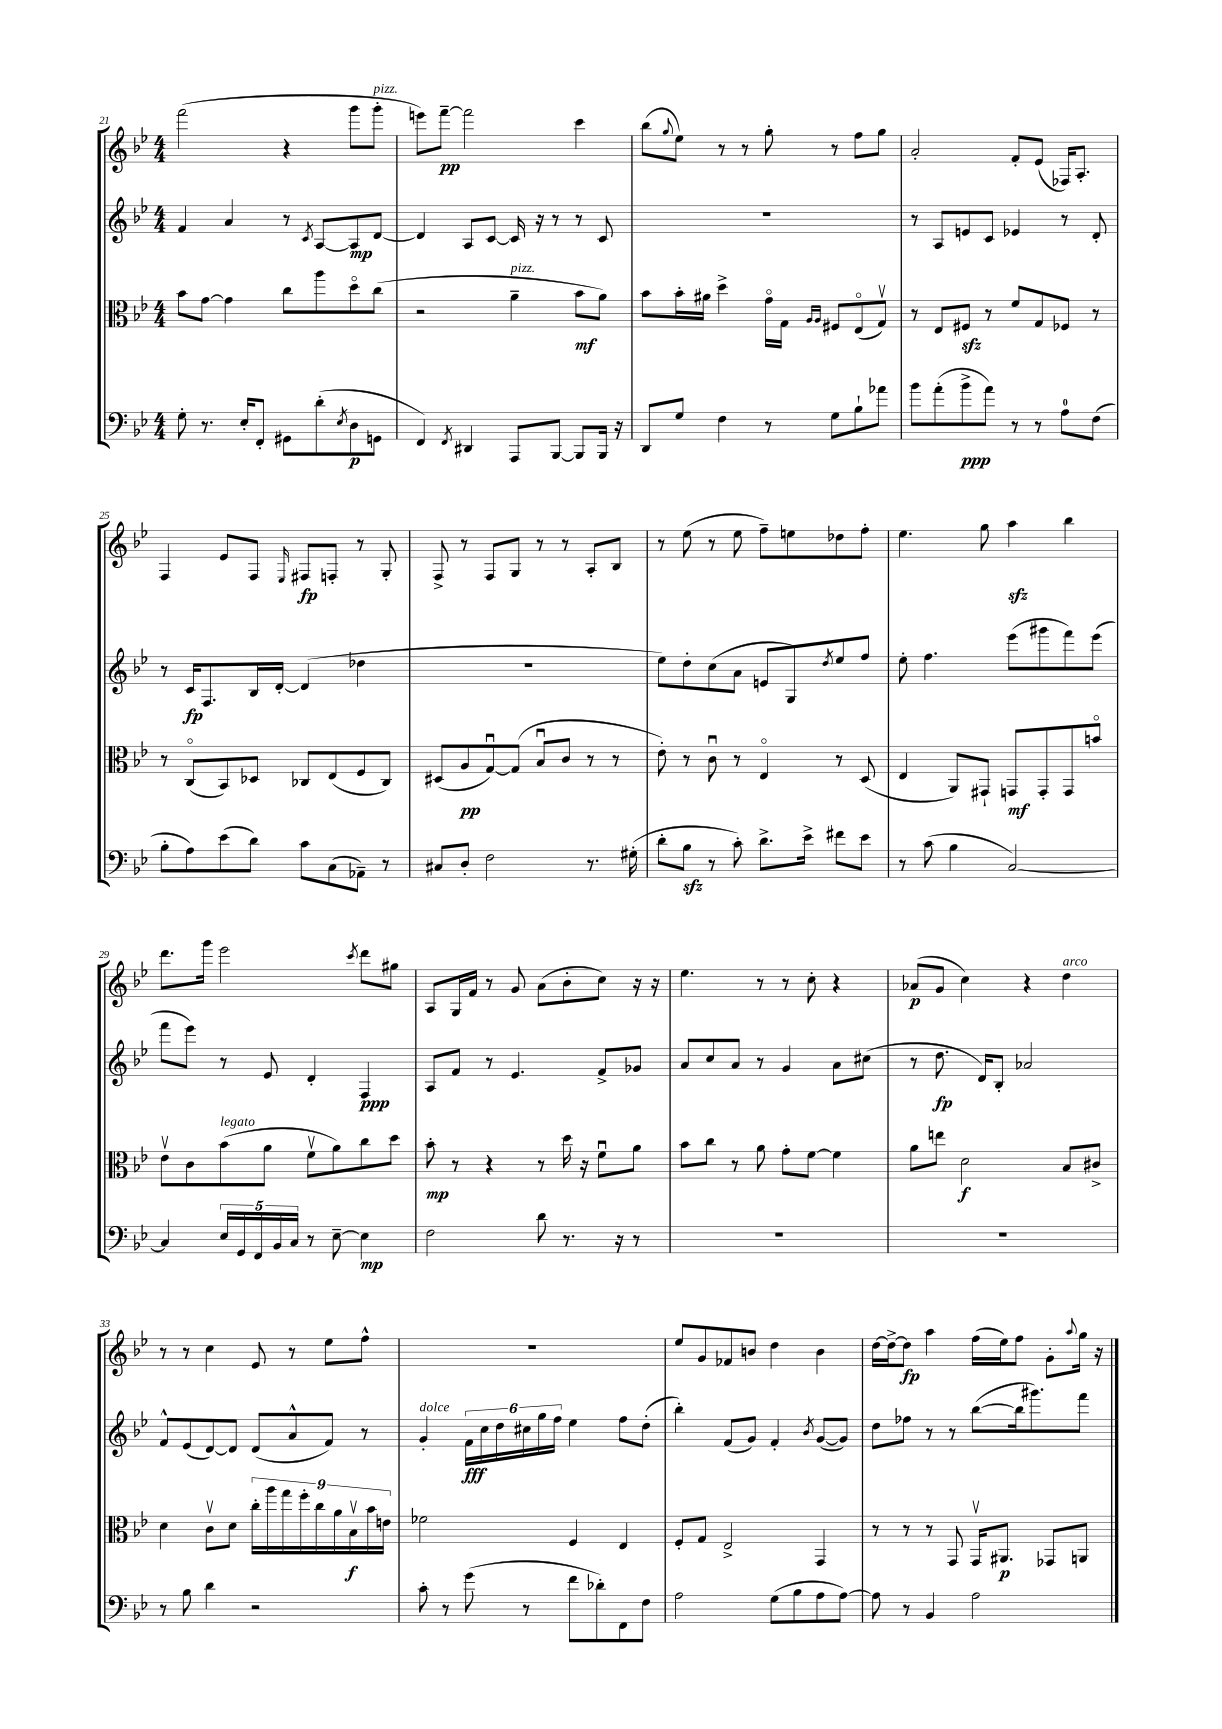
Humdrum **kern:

**kern	**dynam	**kern	**dynam	**kern	**dynam	**kern	**dynam
*part4	*part4	*part3	*part3	*part2	*part2	*part1	*part1
*staff4	*staff4	*staff3	*staff3	*staff2	*staff2	*staff1	*staff1
*clefF4	*	*clefC3	*	*clefG2	*	*clefG2	*
*k[b-e-]	*	*k[b-e-]	*	*k[b-e-]	*	*k[b-e-]	*
*M4/4	*	*M4/4	*	*M4/4	*	*M4/4	*
=21	=21	=21	=21	=21	=21	=21	=21
8G'\	.	8b-\L	.	4f/	.	(2fff\	.
8.r	.	[8g\J	.	.	.	.	.
.	.	4g\]	.	4a/	.	.	.
16E-'/KL	.	.	.	.	.	.	.
8FF'/J	.	.	.	.	.	.	.
8GG#X\L	.	8cc\L	.	8r	.	4r	.
.	.	.	.	8qc/	.	.	.
(8d'\	.	8aa\	.	[8A/L	.	.	.
8qE-/	.	.	.	.	.	.	.
8D\	p	8dd\	.	8A/]	mp	8ggg\L	.
!	!	!	!	!	!	!LO:TX:a:i:t=pizz.	!
8GGn\J	.	(8cc\J	.	[8d/J	.	8ggg'\J	.
=22	=22	=22	=22	=22	=22	=22	=22
4FF/)	.	2r	.	4d/]	.	8eeen\L)	.
.	.	.	.	.	.	[8fff~\J	pp
8qFF/	.	.	.	.	.	.	.
4DD#X/	.	.	.	8A/L	.	2fff\]	.
.	.	.	.	[8c/J	.	.	.
!	!	!LO:TX:a:i:t=pizz.	!	!	!	!	!
8AAA/L	.	4a~\	.	16c/]	.	.	.
.	.	.	.	16r	.	.	.
[8BBB-/J	.	.	.	8r	.	.	.
8BBB-/L]	.	8b-\L	mf	8r	.	4ccc\	.
16BBB-/Jk	.	8a\J)	.	8c/	.	.	.
16r	.	.	.	.	.	.	.
=23	=23	=23	=23	=23	=23	=23	=23
8DD/L	.	8b-\L	.	1r	.	(8bb-\L	.
.	.	.	.	.	.	8qqgg/	.
8G/J	.	16b-'\L	.	.	.	8ee-\J)	.
.	.	16a#X\JJ	.	.	.	.	.
4F\	.	4dd^\	.	.	.	8r	.
.	.	.	.	.	.	8r	.
8r	.	16g\LL	.	.	.	8gg'\	.
.	.	16G\JJ	.	.	.	.	.
.	.	16qqA/LL	.	.	.	.	.
.	.	16qqA/JJ	.	.	.	.	.
8G\L	.	8F#X/L	.	.	.	8r	.
8B-`\	.	(8E-/	.	.	.	8ff\L	.
8a-X\J	.	8Gv/J)	.	.	.	8gg\J	.
=24	=24	=24	=24	=24	=24	=24	=24
8b-\L	.	8r	.	8r	.	2a'/	.
(8a'\	.	8E-/L	.	8A/L	.	.	.
8b-^\	ppp	8F#Xzz/J	.	8en/	.	.	.
8a\J)	.	8r	.	8c/J	.	.	.
8r	.	8f/L	.	4e-X/	.	8f'/L	.
8r	.	8G/	.	.	.	(8e-/J	.
8A\L	.	8F-X/J	.	8r	.	16F-X/KL)	.
.	.	.	.	.	.	8.A'/J	.
(8F\J	.	8r	.	8d'/	.	.	.
!!LO:LB:g=z
=25	=25	=25	=25	=25	=25	=25	=25
8B-'\L	.	8r	.	8r	.	4F/	.
8A\)	.	(8C/L	.	16c/KL	fp	.	.
.	.	.	.	8.F/	.	.	.
(8e-\	.	8BB-/)	.	.	.	8e-/L	.
8d\J)	.	8D-X/J	.	16B-/L	.	8F/J	.
.	.	.	.	[16d'/JJ	.	.	.
.	.	.	.	.	.	16qqE-/	.
8c\L	.	8C-X/L	.	(4d/]	.	8F#X/L	fp
(8C\	.	(8E-/	.	.	.	8Fn'/J	.
8AA-X~\J)	.	8F/	.	4dd-X\	.	8r	.
8r	.	8C-/J)	.	.	.	8G'/	.
=26	=26	=26	=26	=26	=26	=26	=26
8C#X/L	.	(8D#X/L	.	1r	.	8F^/	.
8D'/J	.	8A/	pp	.	.	8r	.
2F\	.	[8Gu/)	.	.	.	8F/L	.
.	.	(8G/J]	.	.	.	8G/J	.
.	.	8B-u/L	.	.	.	8r	.
.	.	8c/J	.	.	.	8r	.
8.r	.	8r	.	.	.	8A'/L	.
.	.	8r	.	.	.	8B-/J	.
(16G#X'\	.	.	.	.	.	.	.
=27	=27	=27	=27	=27	=27	=27	=27
8d'\L	.	8e-'\)	.	8ee-\L)	.	8r	.
8B-zz\J	.	8r	.	8dd'\	.	(8ee-\	.
8r	.	8cu\	.	(8cc\	.	8r	.
8c'\)	.	8r	.	8a\J	.	8ee-\	.
8.d^\L	.	4E-/	.	8en/L	.	8ff~\L)	.
.	.	.	.	8G/)	.	8een\	.
16e-^\Jk	.	.	.	.	.	.	.
.	.	.	.	8qdd/	.	.	.
8f#X\L	.	8r	.	8ee-/	.	8dd-X\	.
8e-\J	.	(8D/	.	8ff/J	.	8ff'\J	.
=28	=28	=28	=28	=28	=28	=28	=28
8r	.	4E-/	.	8ee-'\	.	4.ee-\	.
(8c\	.	.	.	4.ff\	.	.	.
4B-\	.	8AA/L)	.	.	.	.	.
.	.	8GG#X`/J	.	.	.	8gg\	.
[2C/)	.	8GGn/L	mf	(8eee-\L	.	4aazz\	.
.	.	8GG'/	.	8ggg#X\	.	.	.
.	.	8GG/	.	8fff\)	.	4bb-\	.
.	.	8bn/J	.	(8eee-\J	.	.	.
!!LO:LB:g=z
=29	=29	=29	=29	=29	=29	=29	=29
4C/]	.	8e-v\L	.	8fff\L	.	8.ddd\L	.
.	.	8c\	.	8eee-\J)	.	.	.
.	.	.	.	.	.	16ggg\Jk	.
!	!	!LO:TX:a:i:t=legato	!	!	!	!	!
20E-/LL	.	(8b-\	.	8r	.	2eee-\	.
20GG/	.	.	.	.	.	.	.
20FF/	.	.	.	.	.	.	.
.	.	8a\J	.	8e-/	.	.	.
20BB-/	.	.	.	.	.	.	.
20C/JJ	.	.	.	.	.	.	.
8r	.	8fv\L	.	4d'/	.	.	.
[8E-~\	.	8a\)	.	.	.	.	.
.	.	.	.	.	.	8qccc/	.
4E-\]	mp	8cc\	.	4F/	ppp	8ddd\L	.
.	.	8dd\J	.	.	.	8gg#X\J	.
=30	=30	=30	=30	=30	=30	=30	=30
2F\	.	8b-'\	mp	8A/L	.	8A/L	.
.	.	8r	.	8f/J	.	16G/L	.
.	.	.	.	.	.	16f/JJ	.
.	.	4r	.	8r	.	8r	.
.	.	.	.	4.e-/	.	8g/	.
8d\	.	8r	.	.	.	(8a\L	.
8.r	.	16dd\	.	.	.	8b-'\	.
.	.	16r	.	.	.	.	.
.	.	8fu\L	.	8f^/L	.	8cc\J)	.
16r	.	.	.	.	.	.	.
8r	.	8a\J	.	8g-X/J	.	16r	.
.	.	.	.	.	.	16r	.
=31	=31	=31	=31	=31	=31	=31	=31
1r	.	8b-\L	.	8a/L	.	4.ee-\	.
.	.	8cc\J	.	8cc/	.	.	.
.	.	8r	.	8a/J	.	.	.
.	.	8a\	.	8r	.	8r	.
.	.	8g'\L	.	4g/	.	8r	.
.	.	[8f\J	.	.	.	8cc'\	.
.	.	4f\]	.	8a\L	.	4r	.
.	.	.	.	(8cc#X\J	.	.	.
=32	=32	=32	=32	=32	=32	=32	=32
1r	.	8a\L	.	8r	.	(8a-X/L	p
.	.	8een\J	.	8.dd\	fp	8g/J	.
.	.	2d\	f	.	.	4cc\)	.
.	.	.	.	16d/KL)	.	.	.
.	.	.	.	8B-'/J	.	.	.
.	.	.	.	2a-X/	.	4r	.
!	!	!	!	!	!	!LO:TX:a:i:t=arco	!
.	.	8B-/L	.	.	.	4dd\	.
.	.	8c#X^/J	.	.	.	.	.
!!LO:LB:g=z
=33	=33	=33	=33	=33	=33	=33	=33
8r	.	4d\	.	8f^^/L	.	8r	.
8B-\	.	.	.	(8e-/	.	8r	.
4d\	.	8cv\L	.	[8d/)	.	4cc\	.
.	.	8d\J	.	8d/J]	.	.	.
2r	.	18cc'\LL	.	(8d/L	.	8e-/	.
.	.	18aa\	.	.	.	.	.
.	.	18gg\	.	.	.	.	.
.	.	.	.	8a^^/	.	8r	.
.	.	18ff'\	.	.	.	.	.
.	.	18cc\	.	.	.	.	.
.	.	.	.	8f/J)	.	8ee-\L	.
.	.	18a\	.	.	.	.	.
.	.	18B-v\	f	.	.	.	.
.	.	.	.	8r	.	8ff^^\J	.
.	.	18b-\	.	.	.	.	.
.	.	18en\JJ	.	.	.	.	.
=34	=34	=34	=34	=34	=34	=34	=34
!	!	!	!	!LO:TX:a:i:t=dolce	!	!	!
8c'\	.	2f-X\	.	4g'/	.	1r	.
8r	.	.	.	.	.	.	.
(8g\	.	.	.	24f\LL	fff	.	.
.	.	.	.	24cc\	.	.	.
.	.	.	.	24dd\	.	.	.
8r	.	.	.	24cc#X\	.	.	.
.	.	.	.	24gg\	.	.	.
.	.	.	.	24ff\JJ	.	.	.
8f\L	.	4F/	.	4ee-\	.	.	.
8d-X'\)	.	.	.	.	.	.	.
8FF\	.	4E-/	.	8ff\L	.	.	.
8F\J	.	.	.	(8dd'\J	.	.	.
=35	=35	=35	=35	=35	=35	=35	=35
2A\	.	8F'/L	.	4bb-'\)	.	8ee-/L	.
.	.	8G/J	.	.	.	8g/	.
.	.	2E-^/	.	(8f/L	.	8f-X/	.
.	.	.	.	8g/J)	.	8bn/J	.
(8G\L	.	.	.	4f'/	.	4dd\	.
8B-\	.	.	.	.	.	.	.
.	.	.	.	8qb-/	.	.	.
8A\	.	4GG/	.	([8g/L	.	4b\	.
[8A\J)	.	.	.	8g/J])	.	.	.
=36	=36	=36	=36	=36	=36	=36	=36
8A\]	.	8r	.	8dd\L	.	[16dd\LL	.
.	.	.	.	.	.	16dd^\J_	.
8r	.	8r	.	8ff-X\J	.	8dd\J]	fp
4BB-/	.	8r	.	8r	.	4aa\	.
.	.	8GG/	.	8r	.	.	.
2A\	.	16GGv/KL	.	([8bb-\L	.	(16ff\LL	.
.	.	8.AA#X/J	p	.	.	16ee-\J)	.
.	.	.	.	16bb-\k]	.	8ff\J	.
.	.	.	.	8.ggg#X\)	.	.	.
.	.	8GG-X/L	.	.	.	8g'\L	.
.	.	.	.	.	.	8qqaa/	.
.	.	8AAn/J	.	8fff\J	.	16gg\Jk	.
.	.	.	.	.	.	16r	.
==	==	==	==	==	==	==	==
*-	*-	*-	*-	*-	*-	*-	*-
